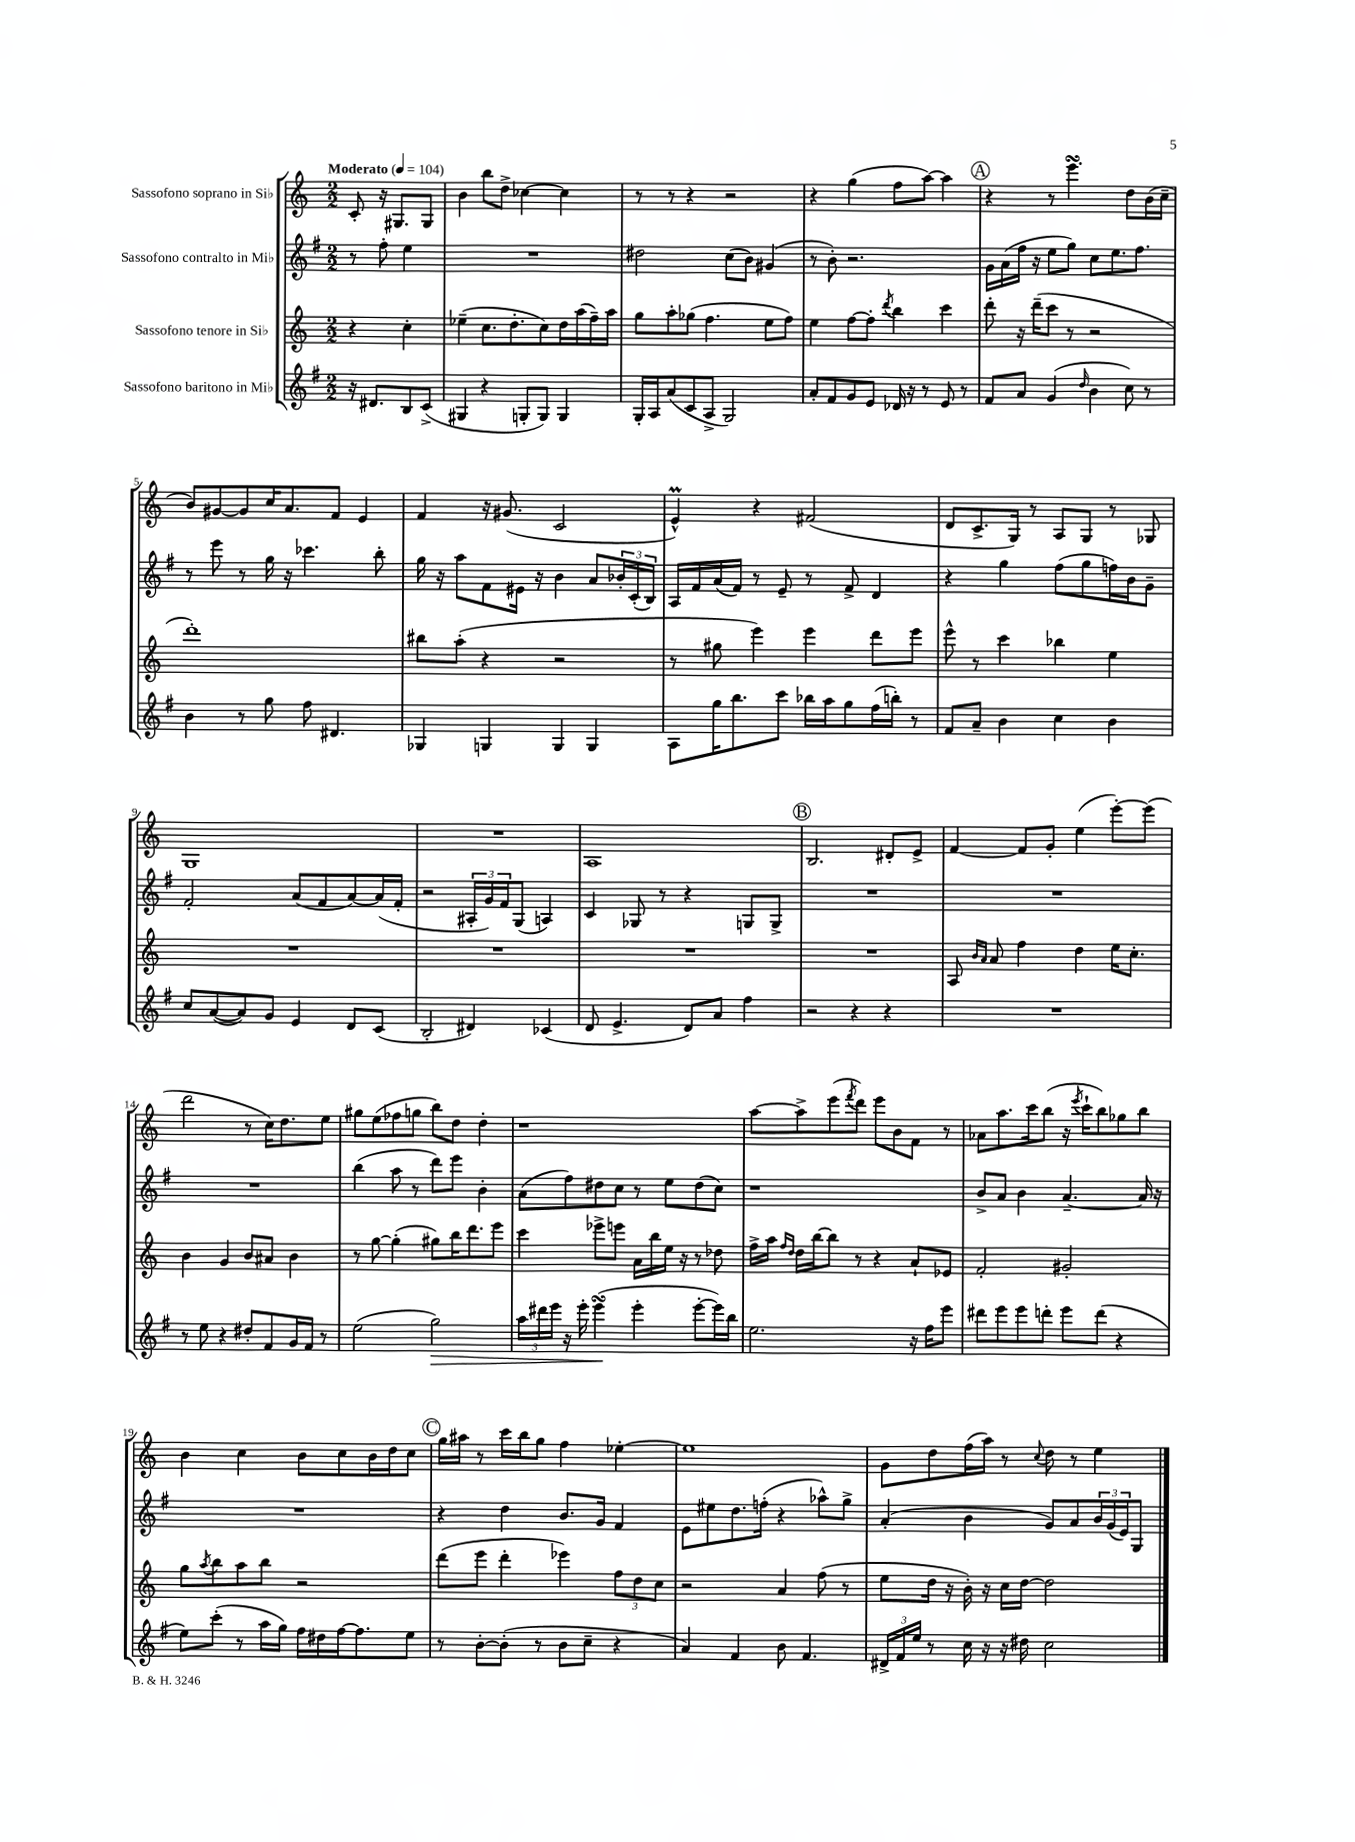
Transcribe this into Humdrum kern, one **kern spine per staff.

**kern	**kern	**kern	**kern
*staff4	*staff3	*staff2	*staff1
*clefG2	*clefG2	*clefG2	*clefG2
*k[f#]	*k[]	*k[f#]	*k[]
*M2/2	*M2/2	*M2/2	*M2/2
*MM104	*MM104	*MM104	*MM104
16r	4r	8r	8c'
8.d#	.	.	.
.	.	8ff#'	16r
.	.	.	8.G#
8B	4cc'	4ee	.
(8c^	.	.	8G#
=	=	=	=
4G#	(4ee-~	1r	4b
4r	8.cc	.	8bb
.	.	.	8dd^
.	8.dd'	.	.
8G'	.	.	[4cc-
8G)	8cc)	.	.
4G	16dd	.	4cc-]
.	(16aa	.	.
.	16ff~)	.	.
.	16aa	.	.
=	=	=	=
16G'	8gg	2dd#	8r
16A	.	.	.
(8a	8aa'	.	8r
8c	(8gg-	.	4r
8A^	4.ff	.	.
2G)	.	(8cc	2r
.	.	8b)	.
.	8ee	(4g#	.
.	8ff)	.	.
=	=	=	=
8a'	4ee	8r	4r
8f#	.	8b')	.
8g	[8ff	2.r	(4gg
8e	8ff']	.	.
.	8qddd	.	.
16d-	4bb	.	8ff
16r	.	.	.
8r	.	.	[8aa)
8e	4ccc	.	4aa]
8r	.	.	.
=	=	=	=
8f#	8ddd'	16g	4r
.	.	(16a	.
8a	16r	16ff#	.
.	(16ddd~	16r	.
(4g	8ccc	8ee	8r
.	8r	8gg)	4.eee
16qqdd	.	.	.
4b	2r	8cc	.
.	.	8.ee	.
8cc)	.	.	8dd
.	.	8.ff#	.
8r	.	.	(16b
.	.	.	16cc~
=	=	=	=
4b	1ddd')	8r	8b)
.	.	8eee	[8g#
8r	.	8r	8g#]
8gg	.	16gg	16cc
.	.	16r	8.a
8ff#	.	4.ccc-	.
4.d#	.	.	8f
.	.	.	4e
.	.	8bb'	.
=	=	=	=
4G-	8bb#	16gg	4f
.	.	16r	.
.	(8aa'	8aa	.
4G	4r	8f#	16r
.	.	.	(8.g#
.	.	16e#	.
.	.	16r	.
4G	2r	4b	2c
4G	.	8a	.
.	.	24b-'	.
.	.	(24c'	.
.	.	24B)	.
=	=	=	=
8A	8r	16A	4e^^)
.	.	16f#	.
16gg	8gg#	(16a	.
8.bb	.	16f#)	.
.	4eee)	8r	4r
8ccc	.	8e~	.
16bb-	4eee	8r	(2f#
16aa	.	.	.
8gg	.	8f#^	.
(16ff#	8ddd	4d	.
16bb')	.	.	.
8r	8eee	.	.
=	=	=	=
8f#	8eee^^	4r	8d
8a~	8r	.	8.c^
4b	4ccc	4gg	.
.	.	.	16G)
.	.	.	8r
4cc	4bb-	(8ff#	8A
.	.	8gg	8G
4b	4ee	16ff)	8r
.	.	16b	.
.	.	8g~	8G-
=	=	=	=
8cc	1r	2f#'	1G
([8a	.	.	.
8a])	.	.	.
8g	.	.	.
4e	.	(8a	.
.	.	8f#	.
8d	.	[8a)	.
(8c	.	(16a]	.
.	.	16f#'	.
=	=	=	=
2B'	1r	2r	1r
4d#)	.	24A#'	.
.	.	24g)	.
.	.	24f#	.
.	.	(8G	.
(4c-	.	4A)	.
=	=	=	=
8d	1r	4c	1A
4.e^	.	.	.
.	.	8G-	.
.	.	8r	.
8d)	.	4r	.
8a	.	.	.
4ff#	.	8G	.
.	.	8G^	.
=	=	=	=
2r	1r	1r	2.B
4r	.	.	.
4r	.	.	8d#'
.	.	.	8e^
=	=	=	=
1r	8A	1r	[4f
.	16qqb	.	.
.	16qqa	.	.
.	8a	.	.
.	4ff	.	8f]
.	.	.	8g'
.	4dd	.	(4ee
.	16ee	.	[8eee')
.	8.cc'	.	.
.	.	.	(8eee]
=	=	=	=
8r	4b	1r	2ddd
8ee	.	.	.
4r	4g	.	.
8dd#'	8b	.	8r
8f#	8a#	.	16cc)
.	.	.	8.dd
16g	4b	.	.
16f#	.	.	.
8r	.	.	8ee
=	=	=	=
(2ee	8r	(4bb	8gg#
.	[8gg	.	(8ee
.	(4gg']	8aa	8ff-
.	.	8r	8gg
2gg)	8gg#)	8ddd)	8bb)
.	16bb	8eee	8dd
.	8.ddd	.	.
.	.	4b'	4dd'
.	8eee	.	.
=	=	=	=
24aa	4ccc	(8a	1r
24ddd#	.	.	.
24eee	.	.	.
16r	.	8ff#)	.
16eee'	.	.	.
(4eee	8eee-^	8dd#	.
.	8eee	8cc	.
4eee'	16a	8r	.
.	16bb	.	.
.	16ee	8ee	.
.	16r	.	.
[8eee'	8r	(8dd#	.
16eee])	8dd-	8cc)	.
16bb	.	.	.
=	=	=	=
2.ee	16ff^	1r	[8aa
.	16aa	.	.
.	16qqff	.	.
.	16qqdd	.	.
.	16dd	.	8aa^]
.	[16bb	.	.
.	8bb]	.	(8eee
.	.	.	8qfff
.	8r	.	8ddd)
.	4r	.	8eee
.	.	.	8b
16r	8a`	.	8f
16ff#	.	.	.
8eee	8e-	.	8r
=	=	=	=
8ddd#	2f'	8b^	8a-
8eee	.	8a	8.aa
8eee	.	4b	.
.	.	.	16ccc
8ddd'	.	.	(8bb
8eee	2g#'	[4.a~	16r
.	.	.	8qeee
.	.	.	16ccc`
(8ddd	.	.	8bb)
4r	.	.	8gg-
.	.	16a]	8bb
.	.	16r	.
=	=	=	=
8ee)	8gg	1r	4b
.	8qaa	.	.
(8ccc'	8bb	.	.
8r	8aa	.	4cc
16aa	8bb	.	.
16gg)	.	.	.
16ff#	2r	.	8b
16dd#	.	.	.
[16ff#	.	.	8cc
8.ff#]	.	.	.
.	.	.	16b
.	.	.	16dd
8ee	.	.	8cc
=	=	=	=
8r	(8ddd	4r	16gg
.	.	.	16aa#
[8b'	8eee	.	8r
(8b']	4ddd'	4dd	16ccc
.	.	.	16bb
8r	.	.	8gg
8b	4eee-)	8.b	4ff
8cc~	.	.	.
.	.	16g	.
4r	12ff	4f#	[4ee-'
.	12dd	.	.
.	12cc	.	.
=	=	=	=
4a)	2r	8e	1ee-]
.	.	8ee#	.
4f#	.	8.dd	.
.	.	(16ff'	.
8b	4a	4r	.
4.f#	.	.	.
.	(8ff	8aa-^^)	.
.	8r	8gg^	.
=	=	=	=
24d#^	8ee	(4a'	8g
24f#	.	.	.
24ee	.	.	.
8r	16dd	.	8dd
.	16r	.	.
16cc	16b')	4b	(16ff
16r	16r	.	16aa)
16r	16cc	.	8r
16dd#	[16dd	.	.
.	.	.	8qqcc
2cc	2dd]	8g)	8dd
.	.	8a	8r
.	.	24b	4ee
.	.	(24g	.
.	.	24e)	.
.	.	8G	.
==	==	==	==
*-	*-	*-	*-
